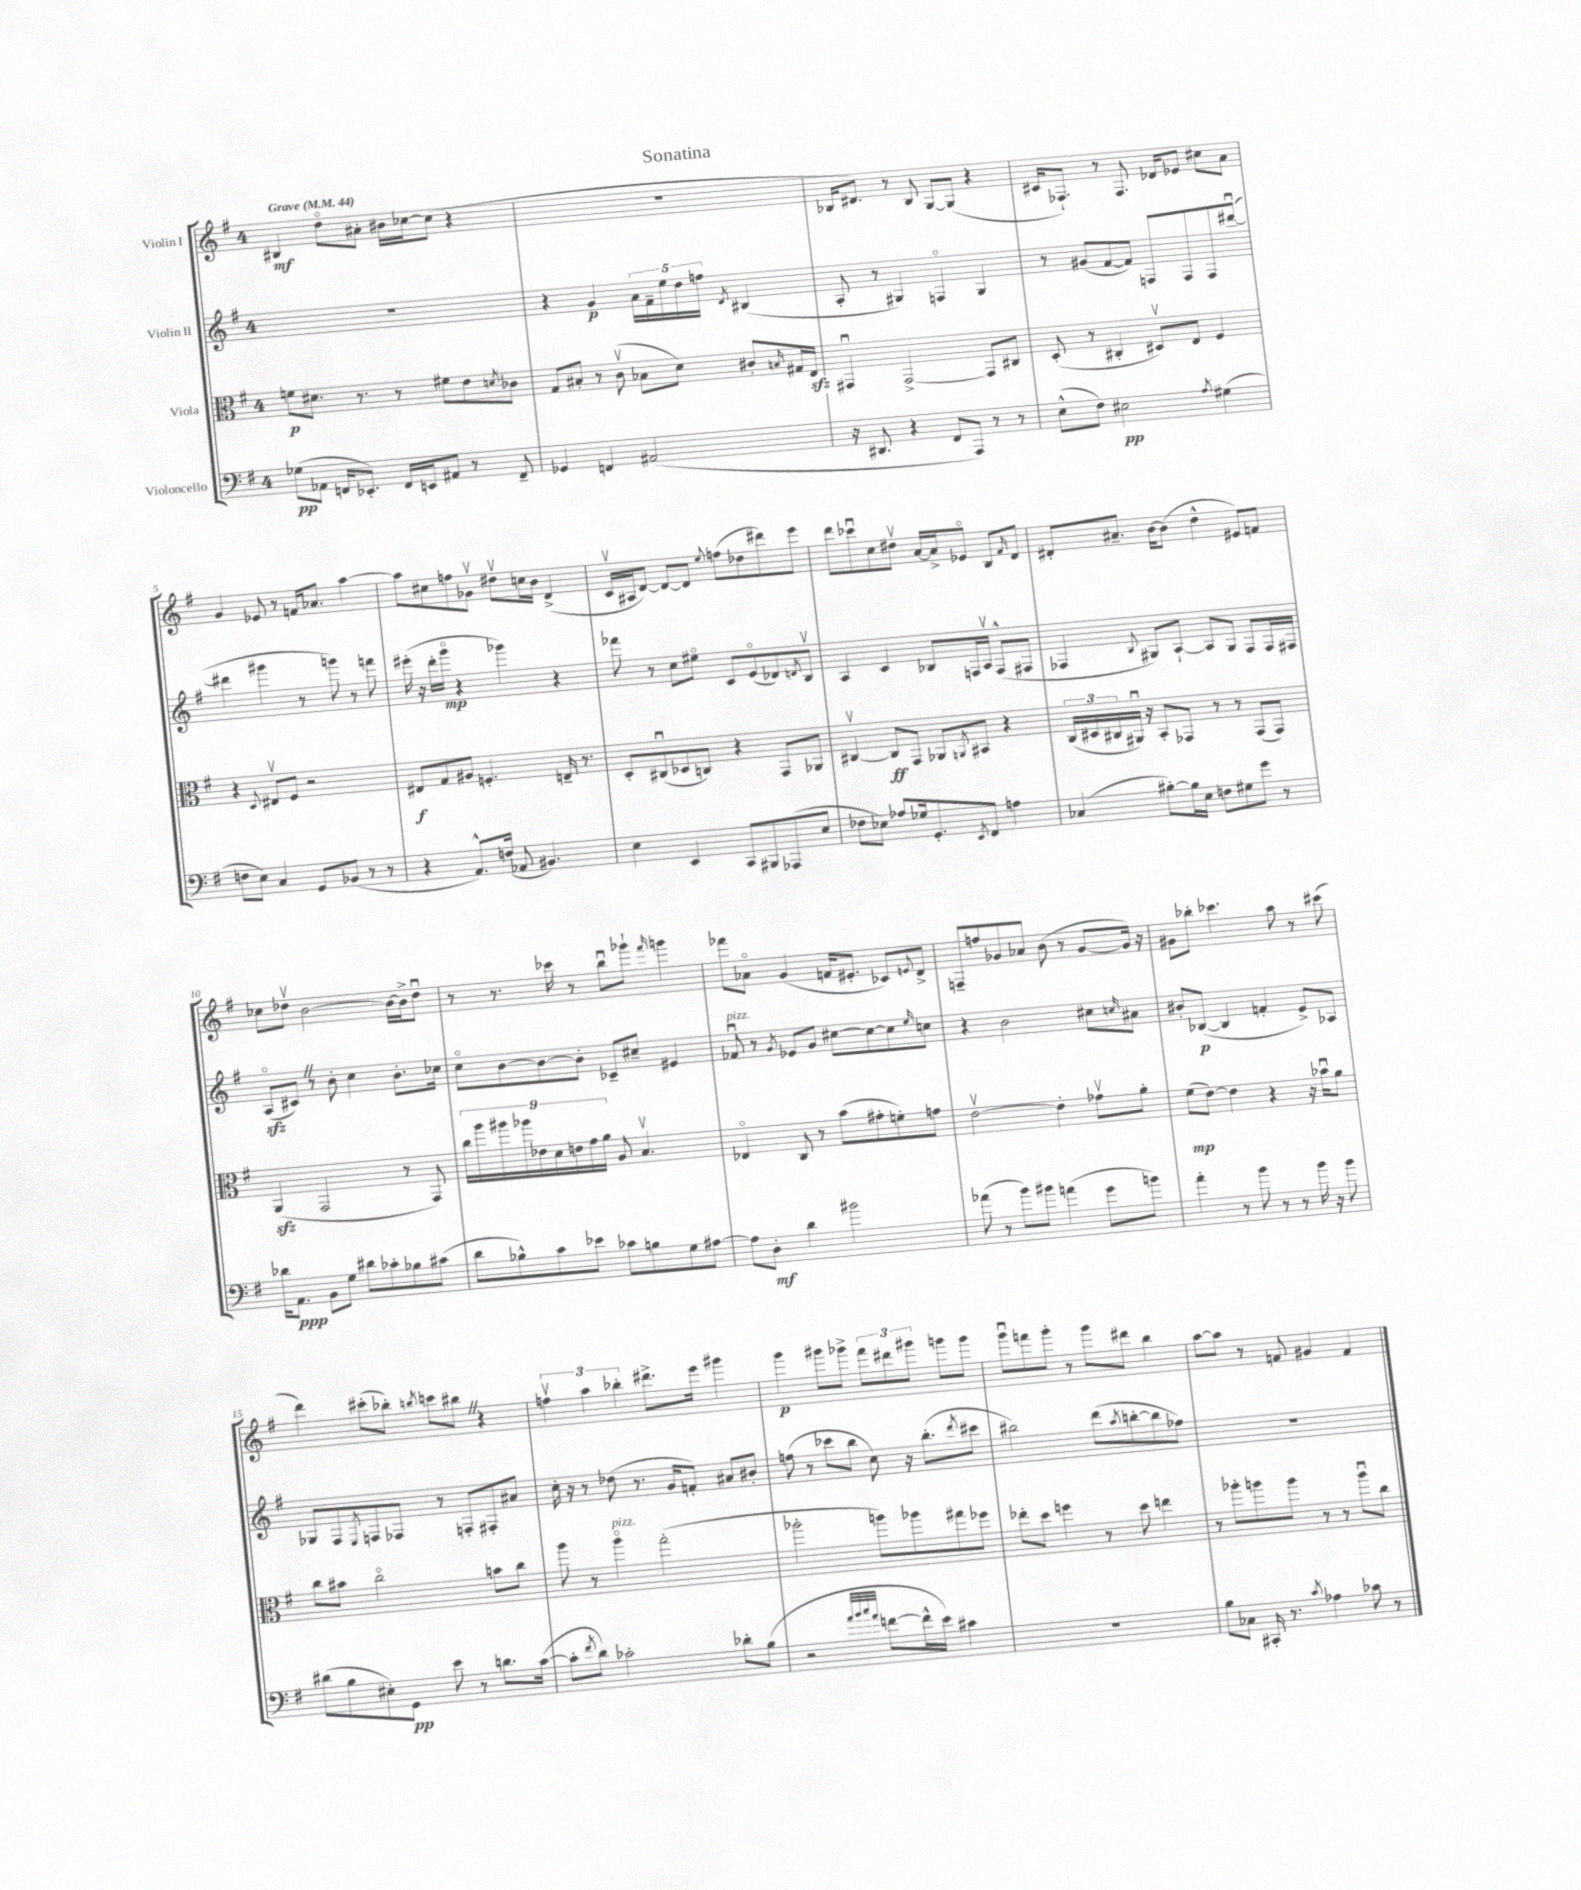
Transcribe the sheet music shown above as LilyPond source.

\header { title = "Sonatina" }
<<
\new StaffGroup <<
\new Staff = "s0" \with { instrumentName = "Violin I" } {
    \clef treble \key g \major \once \override Staff.TimeSignature.style = #'single-digit \time 4/4 \tempo "Grave" 4 = 44
    bis4\mf d''8\flageolet ais'8-. bis'16 ces''16~ ces''8( r4 |
    R1 |
    bes16 dis'8.) r8 bes8 g8~ g8( r4 |
    cis'16 fes8.-!) r8 fes8. des'16 ees'8 cis''8 a'8 |
    g'4 ees'8 r8 f'16 aes'8. a''4~ |
    a''8 cis''8 f''8 ges'8\upbow dis''8\upbow c''16 b'16 d'4->( |
    c'16\upbow ais16 d'8~) d'8~ d'8 \appoggiatura { e''8 } f''8( des''8 dis'''8) e'''8 |
    d'''8 ces'''8\downbow c''8 dis''8\upbow a'16~ a'16-> ees'8\flageolet b8 \grace { fis'16 } d'8 |
    dis'8-. ais'8.-- b'16~ b'8( d''4-^ eis'8) f'8 |
    ces''8 des''8\upbow b'2~ b'16~ b'16-> des''8\downbow |
    r8 r8. ces'''16 r8 b''8\downbow ges'''8-! \grace { fis'''16 } g'''4 |
    fes'''8 aes'8\flageolet g'4( f'16 eis'8.-. ces'8) \appoggiatura { e'8 } d'8-> |
    f8-- f''8 ges'8 aes'8 b'8( r8 ges'8~ ges'16) r16 |
    gis'8 bes''8-. ces'''4. a''8 r8 cis'''8( |
    d'''4) cis'''8-.( bes''8-.) \acciaccatura { b''8 } c'''8 bis''8 \once \override BreathingSign.text = \markup { \musicglyph "scripts.caesura.straight" } \breathe r4 |
    \tuplet 3/2 { f''4\upbow a''4 bes''4-. } dis'''8.-> e'''16 gis'''4 |
    g'''4\p gis'''8 ges'''8-> \tuplet 3/2 { fis'''8 dis'''8 gis'''8 } g'''8 g'''8 |
    g'''8\downbow f'''8 g'''8-. r8 g'''8 dis'''8 b''4 |
    a''8~ a''8 r8 f'8 gis'4 f'4 \bar "|." |
}
\new Staff = "s1" \with { instrumentName = "Violin II" } {
    \clef treble \key g \major \once \override Staff.TimeSignature.style = #'single-digit \time 4/4
    R1 |
    r4 g'4\p \tuplet 5/4 { a'16 fis'16-- e''16 d''16 f''16 } \acciaccatura { d'8 } bis4( |
    a8-. r8 gis4) f4\flageolet gis4 |
    r8 gis'8( fis'8~ fis'8) f8 f8 f8 dis'''8~\downbow( |
    dis'''4 gis'''4 r8 g'''8) r8 f'''8 |
    eis'''16-.( r16 d'''16-. g'''16\flageolet\mp r4 ges'''4) r4 |
    fes'''8 r8 c''8 eis''8\flageolet c'8 e'8\flageolet( des'8) \acciaccatura { d'8 } b8\upbow |
    a4 c'4 bes8 f16 a16\upbow f8-^( fis8 |
    fes4 \appoggiatura { b8 } gis8) a8~-! a8 gis8 fes8 fes16 fis16 |
    a8\flageolet\sfz( cis'8) \once \override BreathingSign.text = \markup { \musicglyph "scripts.caesura.straight" } \breathe r8 b'8-. c''4 b'8.-. ces''16 |
    c''8\flageolet b'8~ b'8~ b'8-. ces'8-- cis''8-- eis'4 |
    fes'8\downbow^\markup { \italic "pizz." } r8 \acciaccatura { g'8 } ees'8 g'8 cis''8~ cis''8~ cis''8 \grace { e''16 } c''8 |
    r4 b'2 cis''8 \grace { c''16 } ais'8 |
    bis'8-. bes8~\p( bes4 f'4-. e'8->) aes8 |
    ges8 fis8 \acciaccatura { e8 } f8 fes8 r8 f8-. fis8-. ais'8 |
    c''16-. r16 r8 des''8( r8. g'16 f'8-.) ais'8 bis'8-. |
    f''8( r8 ces'''8 b''8 c''8) r16 b''8.-.( \acciaccatura { d'''8 } cis'''8 |
    bis''2) d'''8( \acciaccatura { a''8 } b''8~-. b''8 fes''8) |
    R1 \bar "|." |
}
\new Staff = "s2" \with { instrumentName = "Viola" } {
    \clef alto \key g \major \once \override Staff.TimeSignature.style = #'single-digit \time 4/4
    f'8\p dis'8. r8. r8 fis'8 e'8 \acciaccatura { d'8 } ces'8 |
    g8 bis8-. r8 c'8\upbow( bes8 d'8) cis'8-. \grace { b16 } gis16 e16\sfz |
    gis,4\downbow gis,2~-> gis,8 cis8 |
    d8-.( r8 cis4-. dis8\upbow) e8 fis4 |
    r4 \appoggiatura { d8 } eis8\upbow fis8 r2 |
    eis8\f g8 ais8 f4.-. e16-- r8. |
    d8-. cis8\downbow( des8 c8) r4 g,8 aes,8 |
    cis4~\upbow cis8\ff g,8 aes,8 \acciaccatura { a,8 } bis,8 r4 |
    \tuplet 3/2 { c16( dis16 cis16 } ais,16\downbow) r16 b,8-. ges,8 r8 r8 ges,8( ges,8) |
    a,4\sfz( g,2 r8 g,8) |
    \tuplet 9/8 { c''16 a''16 ais''16 aes''16 ees'16 d'16 e'16 g'16 a'16 } a8 b4.\upbow |
    ees4\flageolet c8 r8 b'8( gis'8-. f'8-.) g'8 |
    e'2~\upbow e'4-. ges'8\upbow a'8-. |
    fis'8\mp( e'8~) e'4 r4 r16 bes'16\downbow a'8 |
    c''8 bis'8 c''2\flageolet b'8 c''8 |
    a''8 r8 a''4\flageolet^\markup { \italic "pizz." } g''2-.( |
    aes''2-. a''8) aes''8 gis''8 fes''8 |
    ees''8-. d''8 f''4 r8 d''8 e''4 |
    r8 aes''8-. a''8 a''8 r8 r8 a''8\downbow c''8 \bar "|." |
}
\new Staff = "s3" \with { instrumentName = "Violoncello" } {
    \clef bass \key g \major \once \override Staff.TimeSignature.style = #'single-digit \time 4/4
    ges8\pp( aes,8 f,16 ees,8.-.) f,16 e,16 ais,8 r8 f,8-- |
    ges,4 f,4 ais,2( |
    r16 dis,8. r4 fis,8 a,,8) r8 r8 |
    e8-^( fis8) eis2\pp \acciaccatura { a8 } gis4( |
    f8 e8) c4 g,8 bes,8( r8 r8 |
    r4 a,8.-^) f16( aes,8 bis,4.) |
    e4 e,4 c,8 bis,,8 aes,,8( e8 |
    fes8 ees8) aes8 ges16 g,8.-. \acciaccatura { e,8 } fis,8 a4 |
    ces4( bis8~-.) bis16 e16 f8 gis8 g'8 r8 |
    des'16 a,8.\ppp b,8 g8 dis'8 ces'8-. bes8 cis'8( |
    d'8 bes8-^) c'8 ees'8 ces'8 b8 g8 ais8~ |
    ais8 d8-.\mf d'4 bis'2 |
    aes'8( r8 b'8) bis'8 a'4( g'8 b'8) |
    a'4-. r8 b'8 r8 r8 b'16 r16 b'8 |
    dis'8( b8 eis8-.) g,8\pp e'8 r8 d'8. c'16~( |
    c'8-. \acciaccatura { fis'8 } d'8) ces'2-. des'8-. b8( |
    r2 \grace { a'32 b'32 c''32 a'32 } f'8~ f'16-^ e'16) cis'4 |
    R1 |
    b8 ces8 cis,16-. r8. \acciaccatura { c'8 } aes4 ces'8 r8 \bar "|." |
}
>>
>>
